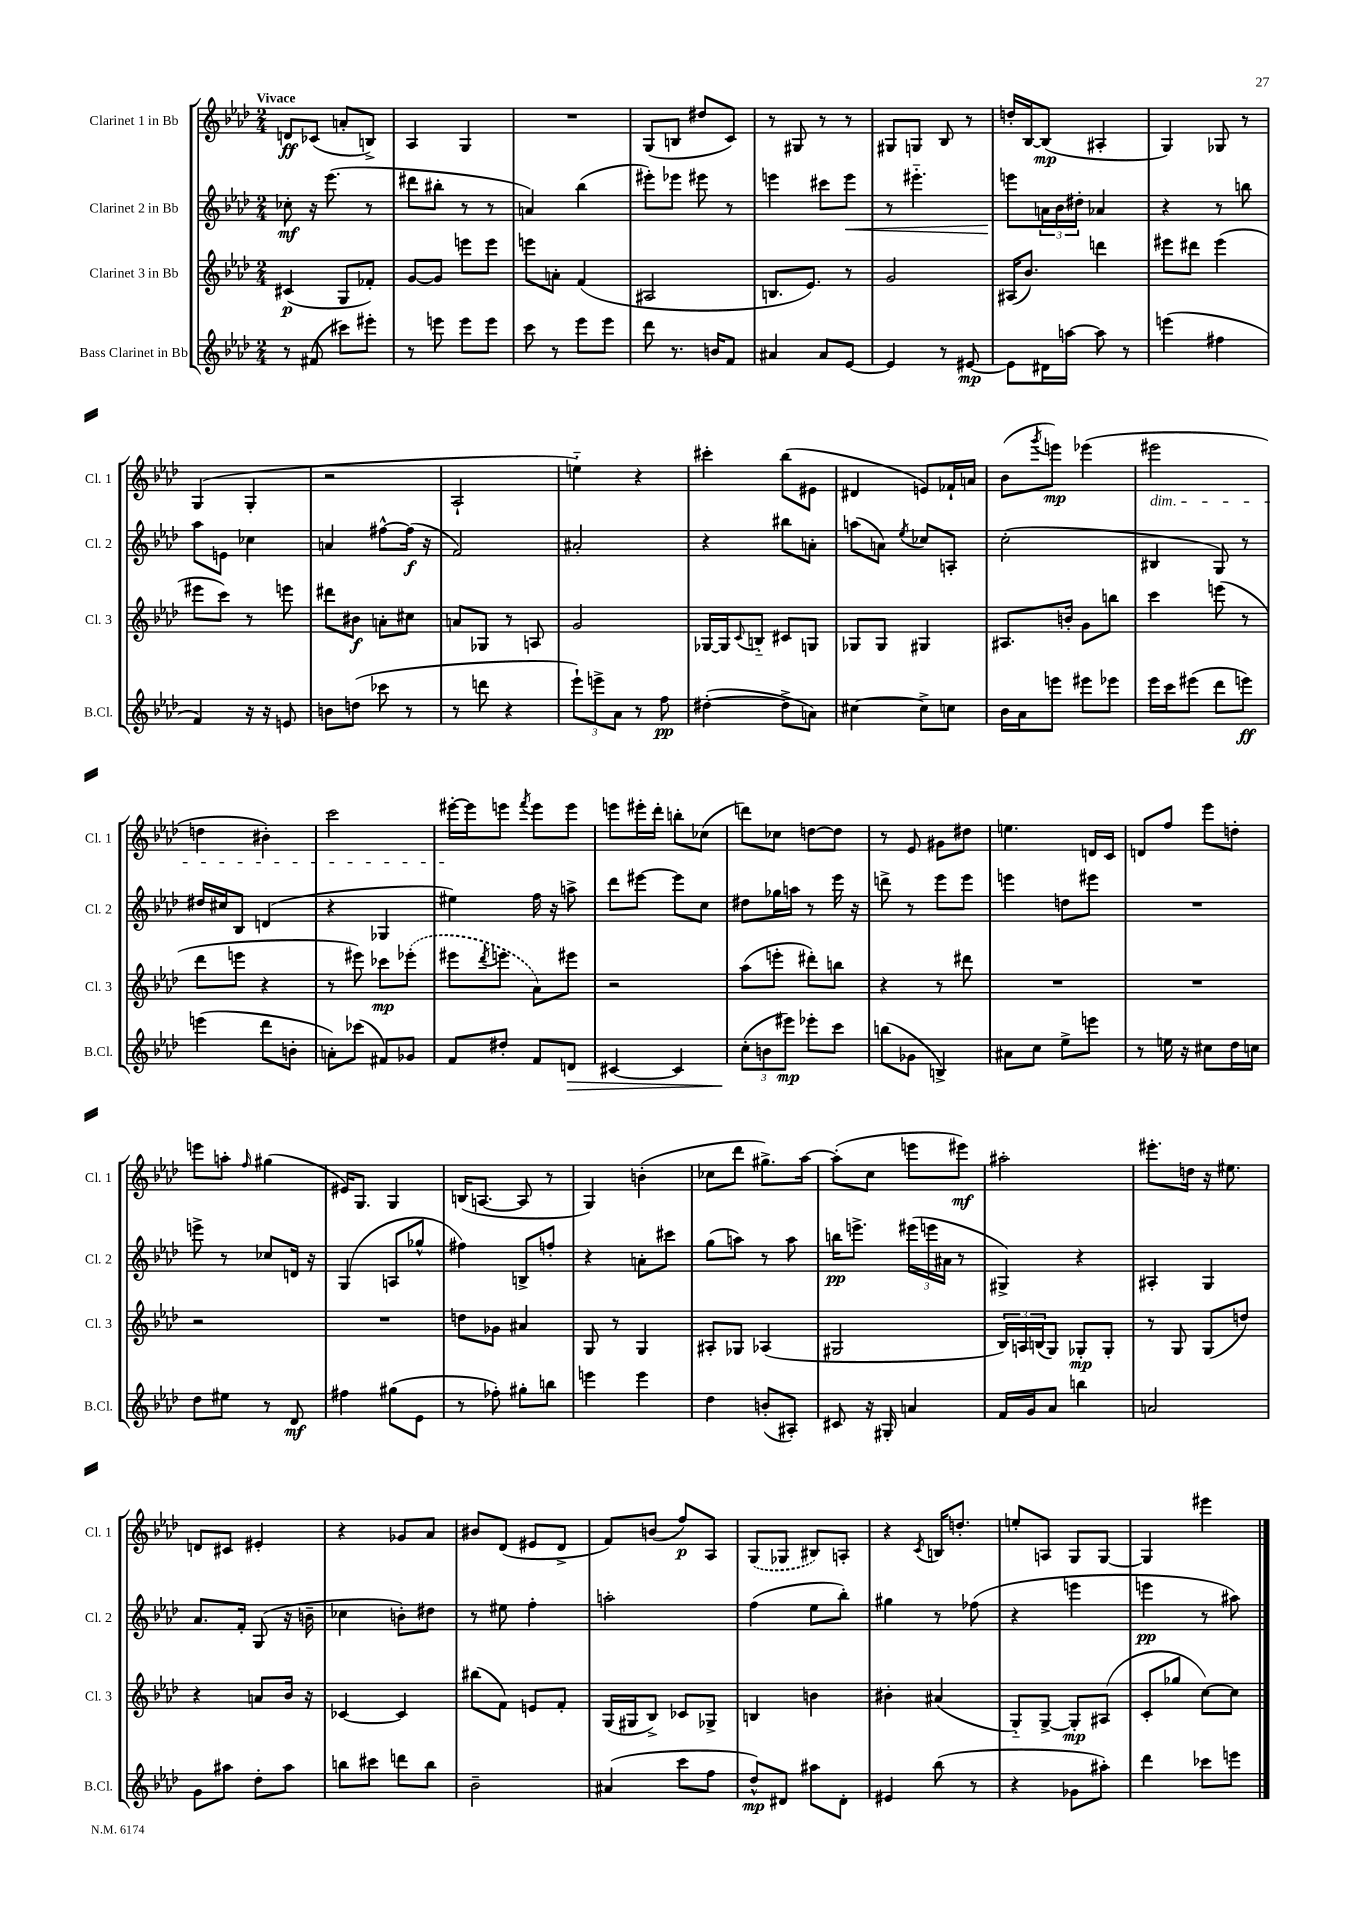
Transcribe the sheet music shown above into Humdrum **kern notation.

**kern	**dynam	**kern	**dynam	**kern	**dynam	**kern	**dynam
*part4	*part4	*part3	*part3	*part2	*part2	*part1	*part1
*staff4	*staff4	*staff3	*staff3	*staff2	*staff2	*staff1	*staff1
*I"Bass Clarinet in Bb	*	*I"Clarinet 3 in Bb	*	*I"Clarinet 2 in Bb	*	*I"Clarinet 1 in Bb	*
*I'B.Cl.	*	*I'Cl. 3	*	*I'Cl. 2	*	*I'Cl. 1	*
*clefG2	*	*clefG2	*	*clefG2	*	*clefG2	*
*k[b-e-a-d-]	*	*k[b-e-a-d-]	*	*k[b-e-a-d-]	*	*k[b-e-a-d-]	*
*M2/4	*	*M2/4	*	*M2/4	*	*M2/4	*
=1	=1	=1	=1	=1	=1	=1	=1
!	!	!	!	!	!	!LO:TX:a:B:t=Vivace	!
8r	.	(4c#X/	p	8cc-X'\	mf	8dn/L	ff
(8f#X/	.	.	.	16r	.	(8c-X/J	.
.	.	.	.	(8.eee-\	.	.	.
8ccc#X\L)	.	8G/L	.	.	.	8an'/L	.
8eee#X'\J	.	8f-X'/J)	.	8r	.	8Bn^/J)	.
=2	=2	=2	=2	=2	=2	=2	=2
8r	.	[8g/L	.	8ddd#X\L	.	4A-/	.
8eeen\	.	8g/J]	.	8bb#X'\J	.	.	.
8eee\L	.	8eeen\L	.	8r	.	4G/	.
8eee\J	.	8eee\J	.	8r	.	.	.
=3	=3	=3	=3	=3	=3	=3	=3
8ccc\	.	8eeen\L	.	4an/)	.	2r	.
8r	.	8an'\J	.	.	.	.	.
8eee-\L	.	(4f/	.	(4bb-\	.	.	.
8eee-\J	.	.	.	.	.	.	.
=4	=4	=4	=4	=4	=4	=4	=4
8ddd-\	.	2A#X/	.	8eee#X'\L)	.	(8G/L	.
8.r	.	.	.	8eee-X\J	.	8Bn/J	.
.	.	.	.	8eee#X\	.	8dd#X/L	.
16bn/KL	.	.	.	.	.	.	.
8f/J	.	.	.	8r	.	8c/J)	.
=5	=5	=5	=5	=5	=5	=5	=5
4a#X/	.	8.Bn/L	.	4eeen\	.	8r	.
.	.	.	.	.	.	8G#X/	.
.	.	8.e-/J)	.	.	.	.	.
8a#/L	.	.	.	8ccc#X\L	.	8r	.
!	!	!	!	!	!LO:HP:b	!	!
[8e-/J	.	8r	.	8eee\J	<	8r	.
=6	=6	=6	=6	=6	=6	=6	=6
4e-/]	.	2g/	.	8r	.	8G#X/L	.
.	.	.	.	4.eee#X\	.	8Gn/J	.
8r	.	.	.	.	.	8B-/	.
[8e#X/	mp	.	.	.	.	8r	.
=7	=7	=7	=7	=7	=7	=7	=7
8e#\L]	.	(16A#X/KL	.	8eeen\L	.	16ddn'/LL	.
.	.	8.b-/J)	.	.	.	[16B-/J	.
16d#X\L	.	.	.	24an\L	[	(8B-/J]	mp
.	.	.	.	24b-\	.	.	.
[16aan\JJ	.	.	.	.	.	.	.
.	.	.	.	24dd#X'\JJ	.	.	.
8aa\]	.	4dddn\	.	4a-X/	.	4A#X'/	.
8r	.	.	.	.	.	.	.
=8	=8	=8	=8	=8	=8	=8	=8
(4eeen\	.	8eee#X\L	.	4r	.	4G/)	.
.	.	8ddd#X\J	.	.	.	.	.
4ff#X\	.	(4eee#\	.	8r	.	8G-X/	.
.	.	.	.	8bbn\	.	8r	.
!!LO:LB:g=z
=9	=9	=9	=9	=9	=9	=9	=9
4f/)	.	8eee#X\L	.	8aa-\L	.	(4G/	.
.	.	8ccc\J)	.	8en\J	.	.	.
16r	.	8r	.	4cc-X\	.	4G'/	.
16r	.	.	.	.	.	.	.
8en/	.	8eeen\	.	.	.	.	.
=10	=10	=10	=10	=10	=10	=10	=10
8bn\L	.	8ddd#X\L	.	4an/	.	2r	.
(8ddn\J	.	8b#X\J	f	.	.	.	.
8ccc-X\	.	8an'\L	.	[8ff#X^^\L	.	.	.
8r	.	8cc#X\J	.	(16ff#\Jk]	f	.	.
.	.	.	.	16r	.	.	.
=11	=11	=11	=11	=11	=11	=11	=11
8r	.	8an/L	.	2f/)	.	2A-`/	.
8dddn\	.	8G-X/J	.	.	.	.	.
4r	.	8r	.	.	.	.	.
.	.	8An/	.	.	.	.	.
=12	=12	=12	=12	=12	=12	=12	=12
12eee-`\L)	.	2g/	.	2a#X'/	.	4een\)	.
12eeen^\	.	.	.	.	.	.	.
12a-\J	.	.	.	.	.	.	.
8r	.	.	.	.	.	4r	.
8ff\	pp	.	.	.	.	.	.
=13	=13	=13	=13	=13	=13	=13	=13
([4dd#X'\	.	[16G-X/LL	.	4r	.	4ccc#X'\	.
.	.	16G-/J]	.	.	.	.	.
.	.	8qqc/	.	.	.	.	.
.	.	8Bn/J	.	.	.	.	.
8dd#^\L]	.	8c#X/L	.	8bb#X\L	.	(8bb-\L	.
8an\J)	.	8Gn/J	.	8an'\J	.	8e#X\J	.
=14	=14	=14	=14	=14	=14	=14	=14
[4cc#X\	.	8G-X/L	.	(8aan\L	.	4d#X/	.
.	.	8G-/J	.	8an\J)	.	.	.
.	.	.	.	8qee-/	.	.	.
8cc#^\L]	.	4G#X/	.	8cc-X/L	.	8en/L)	.
8ccn\J	.	.	.	8An'/J	.	16f-X`/L	.
.	.	.	.	.	.	16an/JJ	.
=15	=15	=15	=15	=15	=15	=15	=15
16b-\LL	.	8.A#X/L	.	(2cc'\	.	(8b-\L	.
16a-\J	.	.	.	.	.	.	.
.	.	.	.	.	.	8qggg/	.
8eeen\J	.	.	.	.	.	8eeen\J)	mp
.	.	16bn'/Jk	.	.	.	.	.
8eee#X\L	.	8g\L	.	.	.	(4eee-X\	.
8eee-X\J	.	8bbn\J	.	.	.	.	.
=16	=16	=16	=16	=16	=16	=16	=16
!	!	!	!	!	!	!LO:TX:b:i:t=dim.	!
16eee-\LL	.	4ccc\	.	4B#X/	.	2eee#X\	.
16ccc\J	.	.	.	.	.	.	.
(8eee#X\J	.	.	.	.	.	.	.
8ddd-\L	.	(8eeen\	.	8G/)	.	.	.
8eeen\J)	ff	8r	.	8r	.	.	.
!!LO:LB:g=z
=17	=17	=17	=17	=17	=17	=17	=17
(4eeen\	.	8ddd-\L	.	16dd#X/LL	.	4ddn\	.
.	.	.	.	16cc#X/J	.	.	.
.	.	8eeen\J	.	8B-/J	.	.	.
8ddd-\L	.	4r	.	(4dn/	.	4b#X'\)	.
8bn'\J	.	.	.	.	.	.	.
=18	=18	=18	=18	=18	=18	=18	=18
8an'\L)	.	8r	.	4r	.	2ccc\	.
(8ccc-X\J	.	8eee#X\)	.	.	.	.	.
8f#X/L)	.	8ccc-X\L	mp	4G-X/	.	.	.
8g-X/J	.	(8eee-X'\J	.	.	.	.	.
=19	=19	=19	=19	=19	=19	=19	=19
8f/L	.	8eee#X\L	.	4ee#X\)	.	[16eee#X'\LL	.
.	.	.	.	.	.	16eee#\J]	.
.	.	8qddd-/	.	.	.	.	.
8dd#X'/J	.	8eeen\J	.	.	.	8eeen\J	.
.	.	.	.	.	.	8qfff/	.
8f/L	.	8a-\L)	.	16ff\	.	8eee\L	.
.	.	.	.	16r	.	.	.
!	!LO:HP:b	!	!	!	!	!	!
8dn/J	>	8eee#X\J	.	8aan^\	.	8eee\J	.
=20	=20	=20	=20	=20	=20	=20	=20
[4c#X/	.	2r	.	8ddd-\L	.	8eeen\L	.
.	.	.	.	[8eee#X\J	.	16eee#X'\L	.
.	.	.	.	.	.	16ddd-'\JJ	.
4c#/]	.	.	.	8eee#\L]	.	8bbn'\L	.
.	.	.	.	8cc\J	.	(8cc-X\J	.
=21	=21	=21	=21	=21	=21	=21	=21
(12cc'\L	.	(8aa-\L	.	8dd#X\L	.	8dddn\L)	.
12bn\	]	.	.	.	.	.	.
.	.	8eeen'\J	.	16gg-X\L	.	8cc-X\J	.
12eee#X\J)	mp	.	.	.	.	.	.
.	.	.	.	16aan\JJ	.	.	.
8eee-X'\L	.	8ddd#X'\L)	.	8r	.	[8ddn\L	.
8ccc\J	.	8bbn\J	.	16eee-\	.	8dd\J]	.
.	.	.	.	16r	.	.	.
=22	=22	=22	=22	=22	=22	=22	=22
(8bbn\L	.	4r	.	8dddn^\	.	8r	.
8g-X\J	.	.	.	8r	.	8e-/	.
4Bn^/)	.	8r	.	8eee-\L	.	8g#X\L	.
.	.	8ddd#X\	.	8eee-\J	.	8dd#X\J	.
=23	=23	=23	=23	=23	=23	=23	=23
8a#X\L	.	2r	.	4eeen\	.	4.een\	.
8cc\J	.	.	.	.	.	.	.
8ee-^\L	.	.	.	8ddn\L	.	.	.
8eeen\J	.	.	.	8eee#X\J	.	16dn/LL	.
.	.	.	.	.	.	16c/JJ	.
=24	=24	=24	=24	=24	=24	=24	=24
8r	.	2r	.	2r	.	8dn/L	.
16een\	.	.	.	.	.	8ff/J	.
16r	.	.	.	.	.	.	.
8cc#X\L	.	.	.	.	.	8eee-\L	.
16dd-\L	.	.	.	.	.	8ddn'\J	.
16ccn\JJ	.	.	.	.	.	.	.
!!LO:LB:g=z
=25	=25	=25	=25	=25	=25	=25	=25
8dd-\L	.	2r	.	8eeen^\	.	8eeen\L	.
8ee#X\J	.	.	.	8r	.	8aan'\J	.
.	.	.	.	.	.	16qqff/	.
8r	.	.	.	8cc-X/L	.	(4gg#X\	.
8d-/	mf	.	.	16dn/Jk	.	.	.
.	.	.	.	16r	.	.	.
=26	=26	=26	=26	=26	=26	=26	=26
4ff#X\	.	2r	.	(4G/	.	16e#X/KL)	.
.	.	.	.	.	.	8.G/J	.
(8gg#X\L	.	.	.	8An/L	.	4G/	.
8e-\J	.	.	.	8gg-X^^/J	.	.	.
=27	=27	=27	=27	=27	=27	=27	=27
8r	.	8ddn\L	.	4ff#X\)	.	(16Bn/KL	.
.	.	.	.	.	.	[8.An/J	.
8ff-X'\)	.	8g-X\J	.	.	.	.	.
8gg#X'\L	.	4a#X/	.	8Bn^/L	.	8A/]	.
8bbn\J	.	.	.	8ffn'/J	.	8r	.
=28	=28	=28	=28	=28	=28	=28	=28
4eeen\	.	8G/	.	4r	.	4G/)	.
.	.	8r	.	.	.	.	.
4eee\	.	4G/	.	8an'\L	.	(4bn'\	.
.	.	.	.	8ccc#X\J	.	.	.
=29	=29	=29	=29	=29	=29	=29	=29
4dd-\	.	8A#X'/L	.	(8gg\L	.	8cc-X\L	.
.	.	8G-X/J	.	8aan\J)	.	8ddd-\J	.
(8bn'/L	.	(4A-X/	.	8r	.	8.gg#X^\L)	.
8A#X'/J)	.	.	.	8aa\	.	.	.
.	.	.	.	.	.	[16aa-\Jk	.
=30	=30	=30	=30	=30	=30	=30	=30
8c#X/	.	2G#X/	.	16bbn\KL	pp	(8aa-'\L]	.
.	.	.	.	8.eeen^\J	.	.	.
16r	.	.	.	.	.	8cc\J	.
16G#X'/	.	.	.	.	.	.	.
4an/	.	.	.	(24eee#X\LL	.	8eeen\L	.
.	.	.	.	24eeen\	.	.	.
.	.	.	.	24a#X\JJ	.	.	.
.	.	.	.	8r	.	8eee#X\J)	mf
=31	=31	=31	=31	=31	=31	=31	=31
16f/LL	.	24B-/LL)	.	4G#X^/)	.	2aa#X'\	.
.	.	24An/	.	.	.	.	.
16g/J	.	.	.	.	.	.	.
.	.	(24Bn/J	.	.	.	.	.
8a-/J	.	8G/J)	.	.	.	.	.
4bbn\	.	8G-X'/L	mp	4r	.	.	.
.	.	8G-'/J	.	.	.	.	.
=32	=32	=32	=32	=32	=32	=32	=32
2an/	.	8r	.	4A#X'/	.	8.eee#X'\L	.
.	.	8G/	.	.	.	.	.
.	.	.	.	.	.	16ddn\Jk	.
.	.	(8G/L	.	4G/	.	16r	.
.	.	.	.	.	.	8.ee#X\	.
.	.	8ddn/J)	.	.	.	.	.
!!LO:LB:g=z
=33	=33	=33	=33	=33	=33	=33	=33
8g\L	.	4r	.	8.a-/L	.	8dn/L	.
8aa#X\J	.	.	.	.	.	8c#X/J	.
.	.	.	.	16f'/Jk	.	.	.
8dd-'\L	.	8an/L	.	(8G/	.	4e#X'/	.
8aa#\J	.	16b-/Jk	.	16r	.	.	.
.	.	16r	.	16bn~\	.	.	.
=34	=34	=34	=34	=34	=34	=34	=34
8bbn\L	.	[4c-X/	.	4cc-X\	.	4r	.
8ccc#X\J	.	.	.	.	.	.	.
8dddn\L	.	4c-/]	.	8bn'\L)	.	8g-X/L	.
8bb\J	.	.	.	8dd#X\J	.	8a-/J	.
=35	=35	=35	=35	=35	=35	=35	=35
2b-~\	.	(8bb#X\L	.	8r	.	8b#X/L	.
.	.	8f\J)	.	8ee#X\	.	(8d-/J	.
.	.	8en/L	.	4ff'\	.	8e#X/L	.
.	.	8f'/J	.	.	.	8d-^/J	.
=36	=36	=36	=36	=36	=36	=36	=36
(4a#X/	.	(16G/LL	.	2aan'\	.	8f/L)	.
.	.	16G#X/J	.	.	.	.	.
.	.	8B-^/J)	.	.	.	(8bn/J	.
8ccc\L	.	8c-X/L	.	.	.	8ff/L)	p
8ff\J	.	8G-X^/J	.	.	.	8A-/J	.
=37	=37	=37	=37	=37	=37	=37	=37
8dd-^^/L)	mp	4Bn/	.	(4ff\	.	(8G/L	.
8d#X/J	.	.	.	.	.	8G-X/J	.
8aa#X\L	.	4bn\	.	8ee-\L	.	8B#X/L)	.
8d#'\J	.	.	.	8bb-'\J)	.	8An'/J	.
=38	=38	=38	=38	=38	=38	=38	=38
4e#X/	.	4b#X'\	.	4gg#X\	.	4r	.
.	.	.	.	.	.	8qc/	.
(8bb-\	.	(4a#X/	.	8r	.	16Bn/KL	.
.	.	.	.	.	.	8.ddn'/J	.
8r	.	.	.	(8ff-X\	.	.	.
=39	=39	=39	=39	=39	=39	=39	=39
4r	.	8G/L)	.	4r	.	8een'/L	.
.	.	[8G^/J	.	.	.	8An/J	.
8g-X\L	.	8G'/L]	mp	4eeen\	.	8G/L	.
8aa#X'\J)	.	(8A#X/J	.	.	.	[8G/J	.
=40	=40	=40	=40	=40	=40	=40	=40
4ddd-\	.	8c'/L	.	4eeen\	pp	4G/]	.
.	.	8gg-X/J	.	.	.	.	.
8ccc-X\L	.	[8cc\L)	.	8r	.	4eee#X\	.
8eeen\J	.	8cc\J]	.	8aa#X\)	.	.	.
==	==	==	==	==	==	==	==
*-	*-	*-	*-	*-	*-	*-	*-
